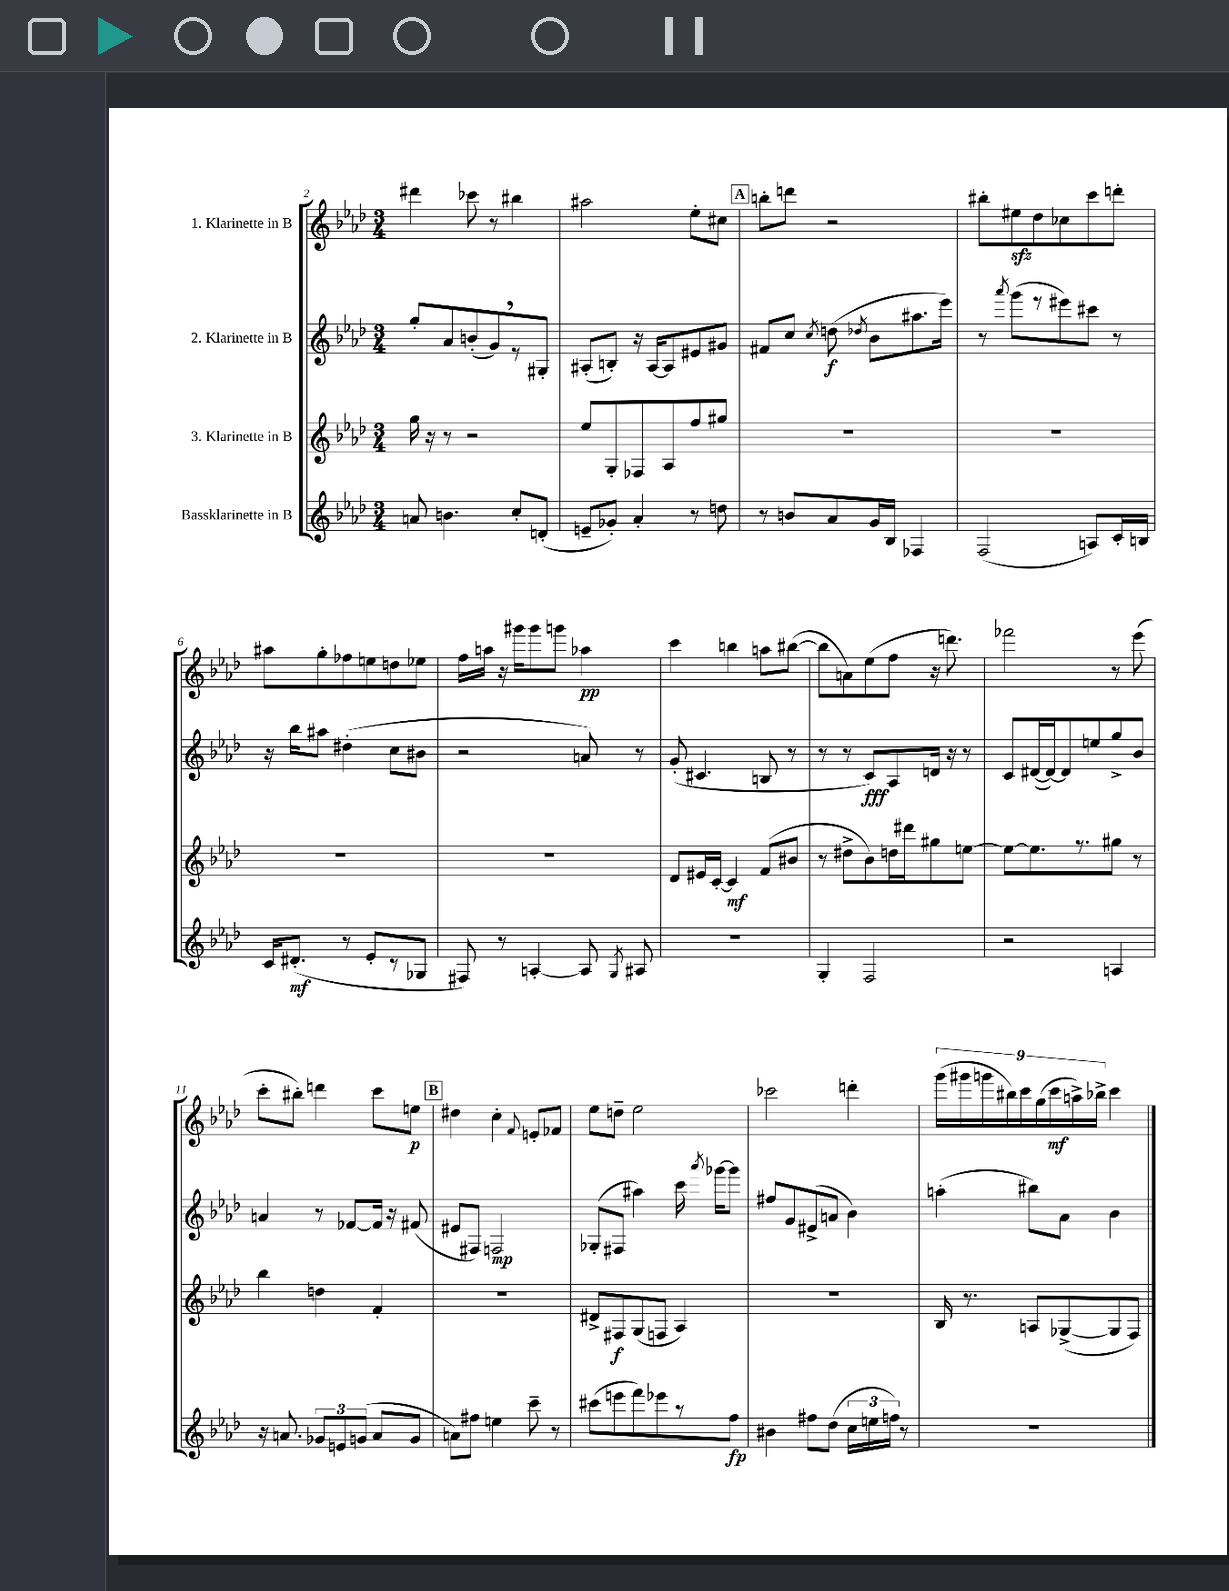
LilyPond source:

<<
\new StaffGroup <<
\new Staff = "s0" \with { instrumentName = "1. Klarinette in B" } {
    \clef treble \key aes \major \numericTimeSignature \time 3/4
    \autoBeamOff dis'''4 ces'''8 r8 bis''4 |
    ais''2 ees''8[-. cis''8] |
    \mark \markup { \box "A" } b''8[-. d'''8] r2 |
    bis''8[-. eis''8\sfz des''8 ces''8 c'''8 d'''8]-. |
    ais''8[ g''8-. fes''8 e''8 d''8 ees''8] |
    f''16[ a''16] r16 gis'''16[ gis'''8 g'''8] aes''4\pp |
    c'''4 b''4 a''8[ bis''8]~( |
    bis''8[ a'8) ees''8( f''8] r16 d'''8.) |
    fes'''2 r8 ees'''8( |
    c'''8[-. bis''8]-.) d'''4 c'''8[ e''8]\p |
    \mark \markup { \box "B" } dis''4 c''4-. \appoggiatura { f'8 } e'8[-. fes'8] |
    ees''8[ d''8]-- ees''2 |
    ces'''2 d'''4-. |
    \tuplet 9/8 { g'''16[( gis'''16 g'''16 bis''16) c'''16 g''16( c'''16\mf a''16->) bes''16]-> } c'''4 \bar "|." |
}
\new Staff = "s1" \with { instrumentName = "2. Klarinette in B" } {
    \clef treble \key aes \major \numericTimeSignature \time 3/4
    \autoBeamOff g''8[-. aes'8 b'8-.( g'8) \breathe r8 gis8]-. |
    ais8[-.( b8]-.) r16 ais16[~ ais8 eis'8 gis'8] |
    \mark \markup { \box "A" } fis'8[ c''8] \acciaccatura { c''8 } d''8\f( \acciaccatura { des''8 } bes'8[ ais''8. ees'''16]) |
    r8 \acciaccatura { aes'''8 } g'''8[( r8 eis'''8) cis'''8] r8 |
    r16 bes''16[ ais''8] dis''4-.( c''8[ bis'8] |
    r2 a'8) r8 |
    g'8-.( cis'4. b8 r8 |
    r8 r8 c'8[\fff) aes8 d'16] r16 r8 |
    c'8[ dis'16~( dis'16~) dis'8 e''8 g''8-> bes'8] |
    a'4 r8 fes'8[~ fes'16] r16 fis'8( |
    \mark \markup { \box "B" } eis'8[ fis8]) f2\mp |
    ges8[-.( fis8] ais''4) c'''16 \acciaccatura { aes'''8 } ges'''16[~ ges'''8] |
    fis''8[ g'8 eis'8->( a'8] bes'4) |
    a''4-.( bis''8[) aes'8] bes'4 \bar "|." |
}
\new Staff = "s2" \with { instrumentName = "3. Klarinette in B" } {
    \clef treble \key aes \major \numericTimeSignature \time 3/4
    \autoBeamOff g''16 r16 r8 r2 |
    ees''8[ g8-. fes8 aes8 f''8 gis''8] |
    \mark \markup { \box "A" } R2. |
    R2. |
    R2. |
    R2. |
    des'8[ eis'16 c'16]~-. c'4\mf f'8[( bis'8] |
    r8 dis''8[-> bes'8) d''16 dis'''16 gis''8 e''8]~ |
    e''8[~ e''8. r8. gis''8] r8 |
    bes''4 d''4 f'4-. |
    \mark \markup { \box "B" } R2. |
    dis'8[-> fis8\f g8( f8] aes4) |
    R2. |
    bes16 r8. a8[ ges8~->( ges8 f8]) \bar "|." |
}
\new Staff = "s3" \with { instrumentName = "Bassklarinette in B" } {
    \clef treble \key aes \major \numericTimeSignature \time 3/4
    \autoBeamOff a'8 b'4. c''8[-. d'8]-.( |
    e'8[-- ges'8]-.) aes'4-. r8 d''8 |
    \mark \markup { \box "A" } r8 b'8[ aes'8 g'16 bes16] fes4 |
    f2( a8[) c'16-. b16] |
    c'16[ dis'8.]-.\mf( r8 ees'8[-. r8 ges8] |
    fis8) r8 a4~-. a8 \acciaccatura { g8 } ais8 |
    R2. |
    g4-. f2 |
    r2 a4 |
    r16 a'8. \tuplet 3/2 { ges'8[ e'8 g'8]( } a'8[ g'8] |
    \mark \markup { \box "B" } a'8[) fis''8] e''4 c'''8-- r8 |
    cis'''8[( e'''8 f'''8) ees'''8 r8 f''8]\fp |
    bis'4 fis''8[ des''8]( \tuplet 3/2 { c''16[ e''16 f''16]) } r8 |
    R2. \bar "|." |
}
>>
>>
\layout { \context { \Score currentBarNumber = #2 } }
